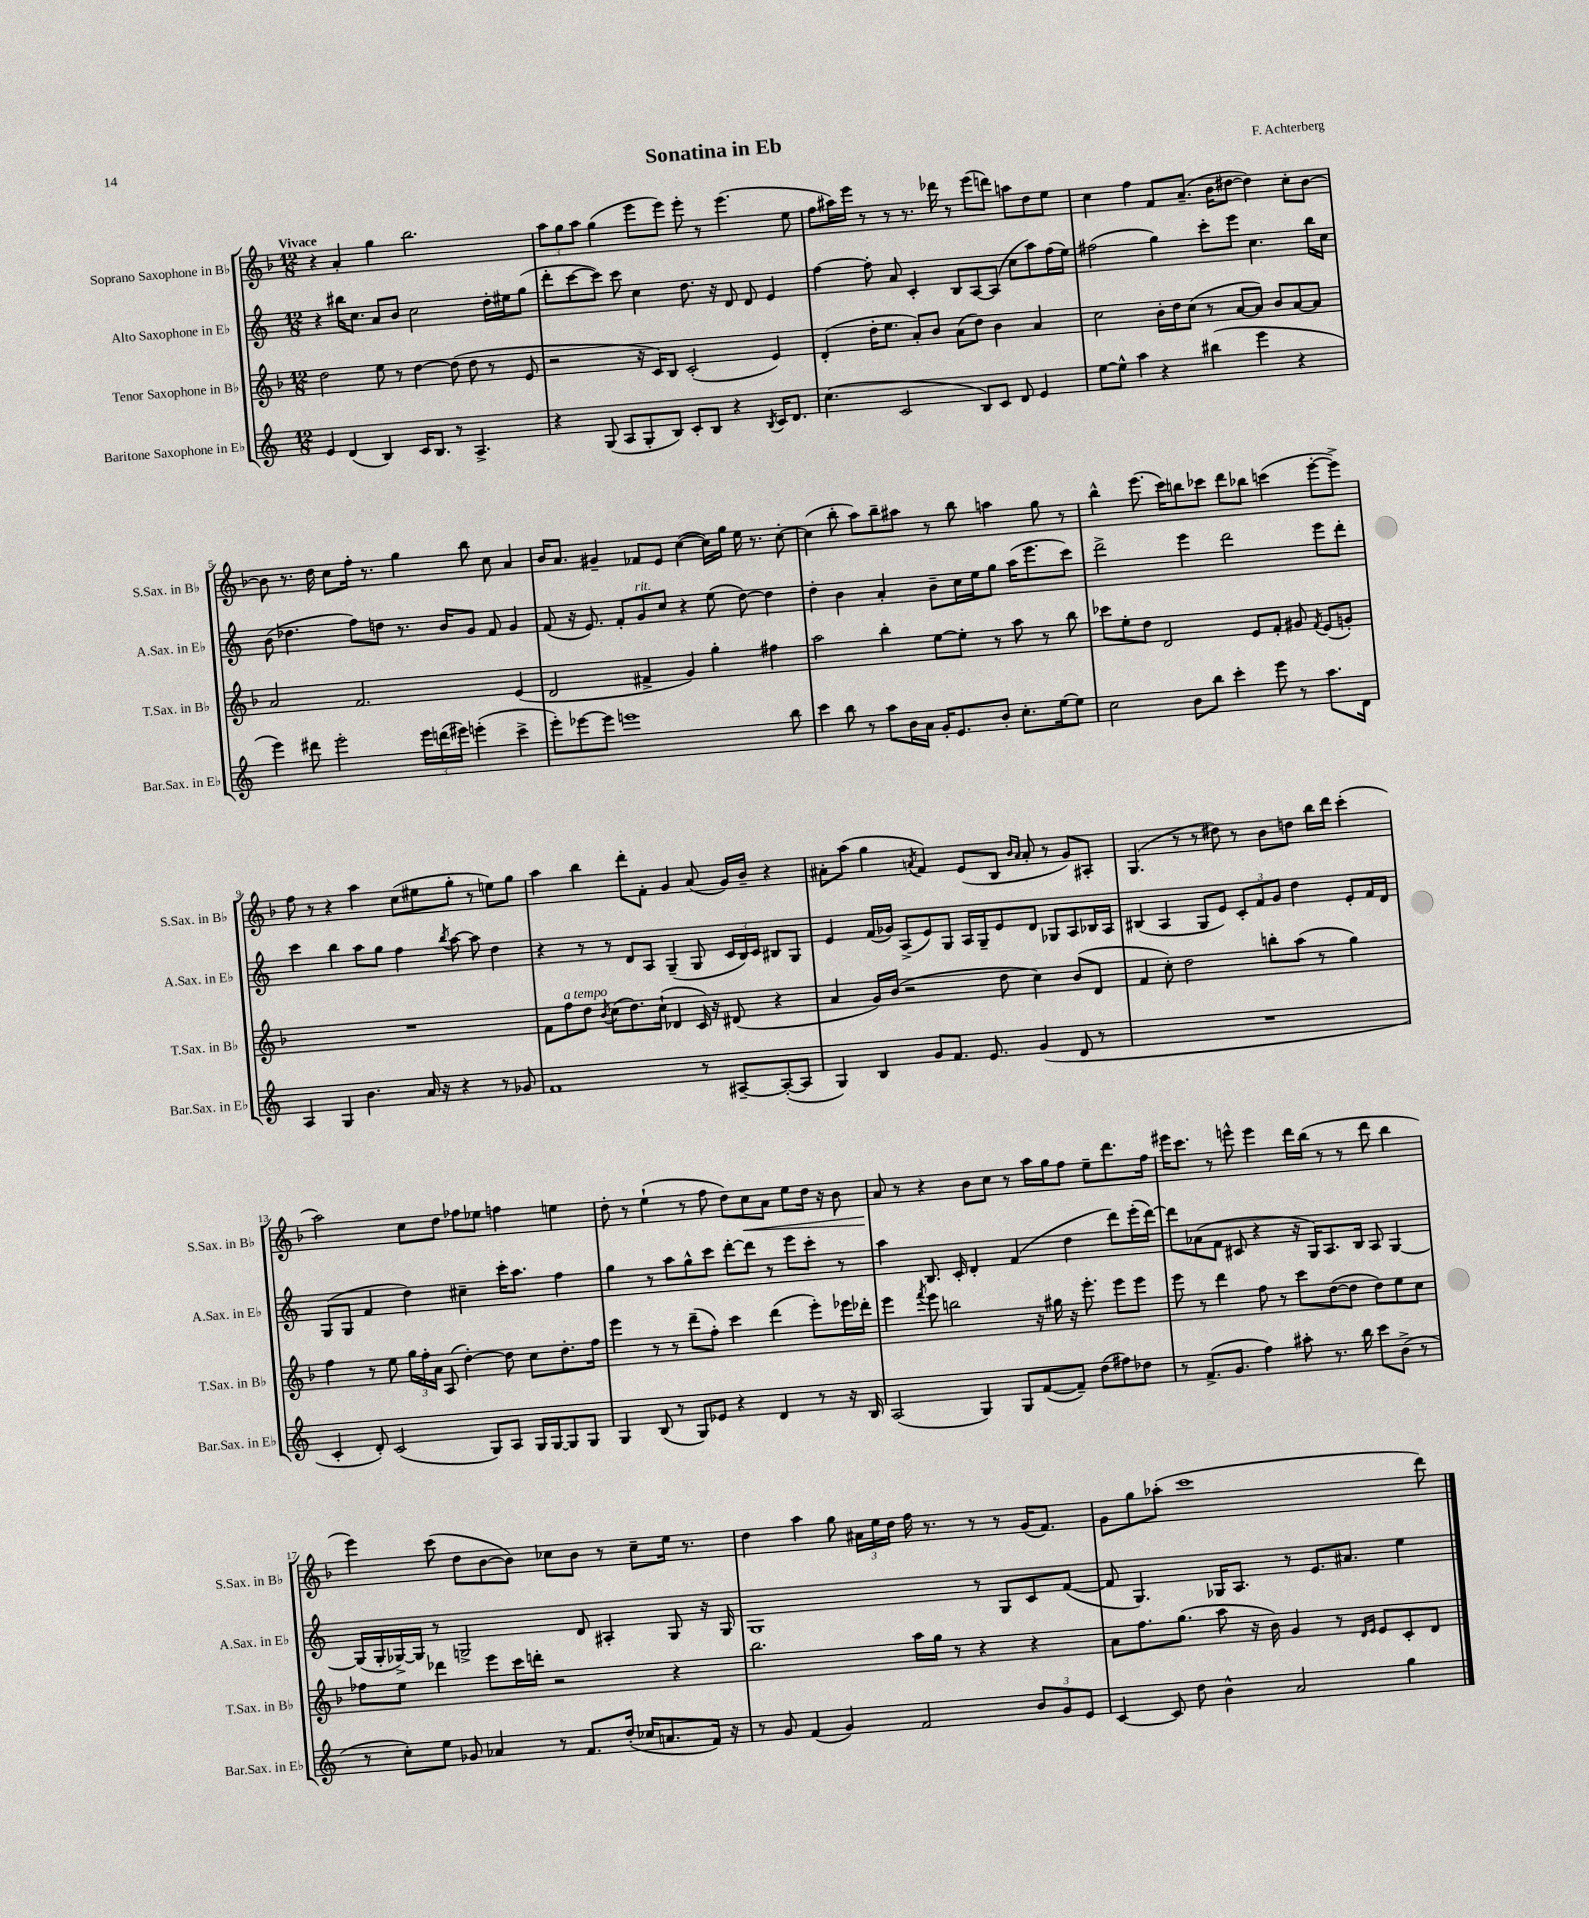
\header { title = "Sonatina in Eb" composer = "F. Achterberg" }
<<
\new StaffGroup <<
\new Staff = "s0" \with { instrumentName = "Soprano Saxophone in Bb" shortInstrumentName = "S.Sax. in Bb" } {
    \clef treble \key f \major \numericTimeSignature \time 12/8 \tempo "Vivace"
    \autoBeamOff r4 a'4-. g''4 bes''2. |
    \tuplet 3/2 { a''8[ g''8 a''8] } g''4( e'''8[ e'''8]) e'''8-. r8 e'''4.( e''8 |
    f''8[ ais''16) e'''16] r8 r8 r8. des'''16 r8 e'''8[( d'''8]) a''8[ d''8 e''8] |
    c''4 f''4 f'8[ a'8.]--( bes'16[ dis''8]~ dis''4) c''8[-. bes'8]~ |
    bes'8 r8. d''16 c''8[ f''16]-. r8. g''4 bes''8 c''8 a'4 |
    bes'16[ a'8.] gis'4-- fes'8[ e'8] c''4~( c''16[) g''16] e''16 r8. c''8~-. |
    c''4( bes''8-. a''8[) bes''8-- ais''8] r8 bes''8 a''4 g''8 r8 |
    bes''4-^ e'''8.( c'''16[) b''8 ces'''8] d'''8[ bes''8] c'''4( e'''8[~-. e'''8]->) |
    f''8 r8 r4 a''4 c''8[( eis''8 g''8]-. r8 e''8[) g''8] |
    a''4 bes''4 d'''8[-. f'8]-. g'4 a'8( g'16[) bes'16]-- r4 |
    ais'8[-. a''8]( g''4 \acciaccatura { a'8 } f'4) e'8[( bes8] \grace { bes'16[ a'16] } a'8-. r8 g'8[) ais8]-. |
    g4.( r8 r8 dis''8) r8 bes'8[ d''8] bes''16[ d'''16] c'''4-.( |
    a''2) c''8[ d''8] fes''8[ ees''8] f''4 e''4 |
    d''8-. r8 e''4-!( r8 f''8 d''8[) c''8\< a'8] e''8[ d''16] r16 bes'8 |
    a'8\! r8 r4 bes'8[ c''8] r8 a''16[ g''16 f''8] e''8[-- d'''8. f''16] |
    eis'''16[ c'''8.] r8 e'''8-^ e'''4 d'''16[ bes''16]( r8 r8 d'''8 bes''4 |
    e'''4) c'''8( d''8[ bes'8~ bes'8]) ces''8[ bes'8] r8 ces''8[-- e''16] r8. |
    d''4 a''4 g''8 \tuplet 3/2 { ais'16[ e''16 d''16] } f''16 r8. r8 r8 g'16[( f'8.]) |
    g'8[ g''8 aes''8]-.( c'''1 d'''8) \bar "|." |
}
\new Staff = "s1" \with { instrumentName = "Alto Saxophone in Eb" shortInstrumentName = "A.Sax. in Eb" } {
    \clef treble \key c \major \numericTimeSignature \time 12/8
    \autoBeamOff r4 bis''16[ c''8.] a'8[ b'8] c''2 d''16[-. eis''16 g''8]( |
    d'''8[-. c'''8~ c'''8]) c'''8 c''4 d''8. r16 d'8 d'8 e'4 |
    f''4~ f''8-. a'8 c'4-. b8[ a8~ a8]( c''8[ a''8) f''16( e''16]) |
    fis''2( g''4) c'''8[-. e'''8] c''4. b''16[ c''16] |
    b'8( des''4. f''8[) d''8] r8. b'16[ g'8] f'8 g'4 |
    f'8( r16 e'8.) f'8[-. g'8^\markup { \italic "rit." } c''8] r4 e''8( d''8~) d''4 |
    d''4-. b'4 a'4-. b'8[-- c''16 e''16 g''8] a''16[( e'''8. c'''8]) |
    d'''2-> e'''4 d'''2 e'''8[ d'''8]-. |
    c'''4 b''4 a''8[ g''8] f''4 \acciaccatura { b''8 } a''8~ a''8 d''4 |
    r4 r8 r8 d'8[ a8] g4--( g8 \tuplet 3/2 { c'16[ b16) c'16] } bis8[ g8] |
    e'4 f'16[( ges'16]) a8[->( e'8) g8] a16[ g16-- e'8 d'8] ges8[ a8 bes16 a16] |
    bis4( a4 g8[ e'8]) \tuplet 3/2 { c'8[-. f'8 g'8] } d''4 e'8[-. f'16 d'16] |
    g8[( g8] f'4 d''4) cis''4-- c'''16[-. a''8.] f''4 |
    g''4 r8 a''8[ g''8-^ c'''8] d'''8[~-. d'''8] r8 e'''8[ c'''8]-. r8 |
    a''4 b8. c'16-. d'4-. f'4( d''4 d'''8[) e'''16-.( d'''16]~) |
    d'''8[ aes'8( f'8] cis'8 r4 r16 g16[) a8. b16] a8 g4~ |
    g16[( g16-. ges16~->) ges16] r8 g2-> d'8 ais4-. g8 r16 g16 |
    g1 r8 g8[ c'8 f'8]~( |
    f'8 g4.) ges16[ a8.] r8 e'8.[ ais'8.] e''4 \bar "|." |
}
\new Staff = "s2" \with { instrumentName = "Tenor Saxophone in Bb" shortInstrumentName = "T.Sax. in Bb" } {
    \clef treble \key f \major \numericTimeSignature \time 12/8
    \autoBeamOff d''2 e''8 r8 d''4~ d''8( d''8 r8 e'8 |
    r2 r16 c'16[) bes8] c'2-.( e'4) |
    d'4-.( d''16[-. e''8.] a'8[-.) bes'8] a'8[( d''8]) bes'4 a'4 |
    c''2 bes'16[-. d''16 c''8]( r8 a'8[~ a'8]) bes'8[ a'8~ a'8] |
    a'2 f'2. e'4( |
    d'2 fis'4-> g'4) g''4-. fis''4 |
    a''2 bes''4-. e''8[~ e''8]-. r8 a''8 r8 bes''8 |
    ces'''8[ e''8-. d''8] d'2 e'8[ f'8]-. gis'8 \acciaccatura { f'8 } e'8[( g'8]-.) |
    R1. |
    f'8[ f''8^\markup { \italic "a tempo" } d''8] \acciaccatura { bes'8 } c''8[( d''8.) c''16]-!( des'4 c'16) r16 dis'8( r4 |
    a'4 g'16[) bes'16]( r2 d''8 c''4) bes'8[( d'8] |
    f'4 c''8-.) d''2 b''8[-. a''8]( r8 g''4) |
    f''4 r8 e''8 \tuplet 3/2 { g''16[ f''16-. a'16] } a8( d''4~-.) d''8 c''8[ d''8.-. f''16] |
    e'''4 r8 r8 d'''8[--( f''8]-.) c'''4 d'''4( e'''8[-.) ees'''16 des'''16]-. |
    e'''4 \acciaccatura { f'''8 } e'''8 b''2 r16 gis''16 r16 e'''8.-. e'''8[ e'''8] |
    e'''8 r8 d'''4 f''8 r8 c'''8[ d''8~( d''8] d''8[) e''8 c''8] |
    fes''8[ e''8] des'''4 e'''8[ c'''16 d'''16]-. r2 r4 |
    bes''2. a''16[ g''16] r8 r4 r4 |
    a'8[ f''8. g''8.]( a''8 r16 bes'16) g'4 r8 \grace { d'16[ e'16] } e'8[ c'8-. d'8] \bar "|." |
}
\new Staff = "s3" \with { instrumentName = "Baritone Saxophone in Eb" shortInstrumentName = "Bar.Sax. in Eb" } {
    \clef treble \key c \major \numericTimeSignature \time 12/8
    \autoBeamOff e'4 d'4( b4) c'16[ b8.] r8 a4.-> |
    r4 g8( a8[ g8-. b8]) c'8[-. b8] r4 \acciaccatura { b8 } c'16[ d'8.] |
    c''4.( c'2 b8[) c'8] d'8 e'4 |
    e''8[~ e''8]-^ a''4 r4 bis''4( e'''4 r4 |
    e'''4) dis'''8 e'''2-. \tuplet 3/2 { e'''16[ d'''16( eis'''16]) } e'''4-.( c'''4-> |
    e'''8[-.) ees'''8~ ees'''8] e'''1 b''8 |
    c'''4 b''8 r8 a''8[ b'16 a'16] g'16[-. e'8. b'8]-. c''8.[-. e''16~ e''8] |
    c''2 b'8[ b''8] c'''4-. e'''8 r8 a''8.[ d'16] |
    a4 g4 b'4. a'16 r16 r4 r8 ges'8 |
    f'1 r8 ais8[~-- ais8~-.( ais8] |
    g4) b4 g'8[ f'8.] e'8. g'4( d'8 r8 |
    R1. |
    c'4-. d'8-.) c'2( g8[) a8] g16[ g16~ g8 g8] |
    g4 b8( r8 g8[) ees'8] r4 d'4 r8 r16 b16 |
    a2( g4) g8[ f'8~( f'8]--) d''8[( fis''8) des''8] |
    r8 f'8.[->( g'8.] f''4) ais''8-. r8. b''16 c'''8[ b'8]->( r8 |
    r8 c''8[-.) e''8] ges'8 aes'4 r8 f'8.[ d''16]-.( ces''16[ a'8. f'16]) r16 |
    r8 g'8 f'4( g'4) f'2 \tuplet 3/2 { b'8[ g'8 e'8] } |
    c'4~ c'8 d''8 b'4-^ a'2 g''4 \bar "|." |
}
>>
>>
